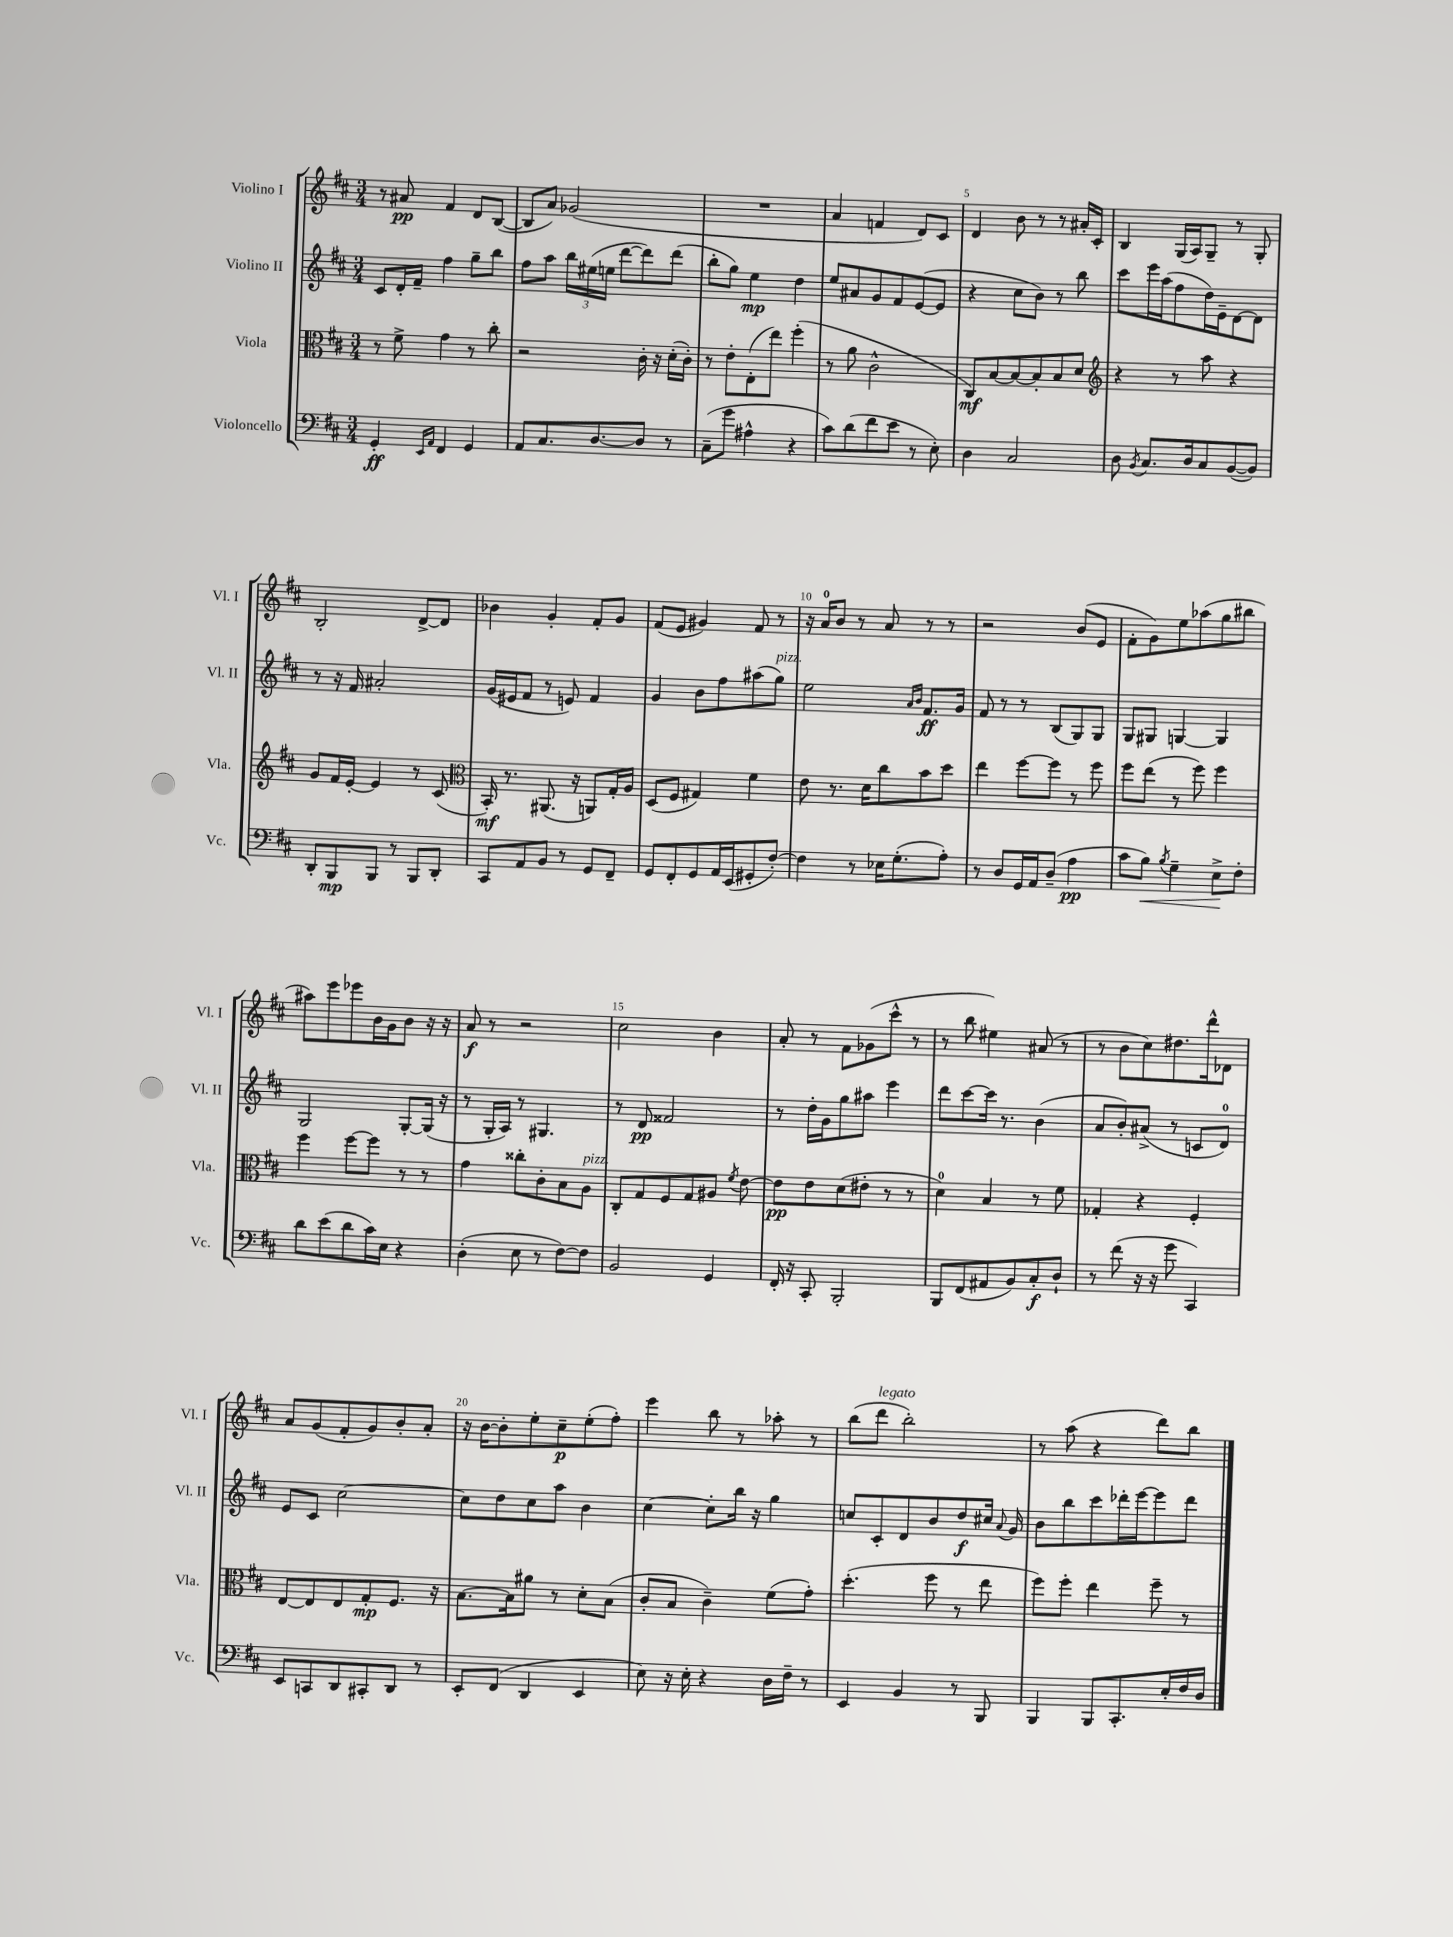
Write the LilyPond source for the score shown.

<<
\new StaffGroup <<
\new Staff = "s0" \with { instrumentName = "Violino I" shortInstrumentName = "Vl. I" } {
    \clef treble \key d \major \numericTimeSignature \time 3/4
    \autoBeamOff r8 ais'8\pp fis'4 d'8[ b8]~( |
    b8[ a'8]) ges'2( |
    R2. |
    a'4 f'4 d'8[) cis'8] |
    d'4 b'8 r8 r8 ais'16[-. cis'16]-. |
    b4 g16[( a16) g8]-- r8 g8-. |
    b2-. d'8[~-> d'8] |
    bes'4 g'4-. fis'8[-. g'8] |
    fis'8[( e'8] gis'4) fis'8 r8 |
    r16 a'16[-0 b'8] r8 a'8 r8 r8 |
    r2 b'8[( e'8] |
    fis'8[-. g'8) e''8 aes''8( g''8 bis''8] |
    ais''8[) e'''8 ees'''8 b'16 g'16 b'8] r16 r16 |
    a'8\f r8 r2 |
    cis''2 b'4 |
    a'8-. r8 fis'8[ ges'8( cis'''8]-^ r8 |
    r8 b''8 eis''4) ais'8( r8 |
    r8 b'8[ cis''8) dis''8. d'''16-^ des'8] |
    a'8[ g'8( fis'8-. g'8) b'8-. a'8]-. |
    r16 b'16[~ b'8-. e''8-. cis''8--\p e''8-.( fis''8]-.) |
    e'''4 b''8 r8 aes''8-. r8 |
    b''8[( d'''8]^\markup { \italic "legato" } b''2-.) |
    r8 a''8( r4 d'''8[) b''8] \bar "|." |
}
\new Staff = "s1" \with { instrumentName = "Violino II" shortInstrumentName = "Vl. II" } {
    \clef treble \key d \major \numericTimeSignature \time 3/4
    \autoBeamOff cis'8[ d'16-. fis'16]-- fis''4 g''8[-- b''8] |
    fis''8[ a''8] \tuplet 3/2 { b''16[ eis''16( e''16] } d'''8[~ d'''8) d'''8]( |
    b''8[-. g''8]) e''4\mp d''4 |
    e''8[ ais'8 g'8 fis'8 e'8~( e'8] |
    r4 cis''8[ b'8]) r8 b''8 |
    cis'''8[ e'''16 a''16( fis''8 d''16) e'16-- d'8~ d'8] |
    r8 r16 fis'16 ais'2-. |
    g'16[( eis'16 fis'8] r8 e'8) fis'4 |
    g'4 b'8[ fis''8 ais''8( g''8]^\markup { \italic "pizz." }) |
    e''2 \grace { a'16[ b'16] } fis'8.[\ff g'16] |
    fis'8 r8 r8 b8[( g8) g8] |
    g8[ gis8] g4~ g4 |
    g2 g8[~-. g16]( r16 |
    r8 g16[-. a16]) r8 gis4. |
    r8 d'8\pp fisis'2 |
    r8 d''16[-. g'16 g''8 ais''8] e'''4 |
    d'''8[ cis'''8~ cis'''16] r8. b'4( |
    a'8[ b'8-.) ais'8]->( r8 c'8[ d'8]-0) |
    e'8[ cis'8] cis''2~ |
    cis''8[ d''8 cis''8 a''8] b'4 |
    cis''4~ cis''8[-. b''16] r16 g''4 |
    c''8[ cis'8-. d'8 b'8 d''8\f cis''16] \appoggiatura { a'8 } g'16 |
    b'8[ b''8 cis'''8 des'''16-. e'''16~ e'''8 des'''8] \bar "|." |
}
\new Staff = "s2" \with { instrumentName = "Viola" shortInstrumentName = "Vla." } {
    \clef alto \key d \major \numericTimeSignature \time 3/4
    \autoBeamOff r8 fis'8-> g'4 r8 cis''8-. |
    r2 cis'16-. r16 d'16[-.( cis'16]-.) |
    r8 e'8[-. e8-.( e''8]) fis''4-.( |
    r8 a'8 cis'2-^ |
    cis8[\mf) b8~ b8~ b8-. b8 d'8] |
    \clef treble r4 r8 a''8 r4 |
    g'8[ fis'16 e'16]~-. e'4 r8 cis'8( |
    \clef alto b,16-.\mf) r8. ais,8.( r16 a,8[) g16-. a16] |
    d8[( fis8] gis4) fis'4 |
    e'8 r8. d'16[ cis''8 b'8 d''8] |
    e''4 fis''8[~ fis''8] r8 fis''8 |
    fis''8[ e''8]( r8 fis''8) fis''4 |
    fis''4 fis''8[~ fis''8] r8 r8 |
    g'4 cisis''8[-. cis'8-. b8 a8]^\markup { \italic "pizz." } |
    cis8[-. g8 fis8 g8 ais8] \acciaccatura { fis'8 } e'8~ |
    e'8[\pp e'8 d'8( eis'8]-. r8 r8 |
    d'4-0) b4 r8 fis'8 |
    ges4-. r4 fis4-. |
    e8[~ e8 e8 g8-.\mp fis8.] r16 |
    b8.[~ b16 ais'8] r8 d'8[-. b8]( |
    cis'8[-. b8] cis'4--) fis'8[( g'8]-.) |
    d''4.-.( fis''8 r8 e''8 |
    fis''8[) fis''8]-. e''4 fis''8-- r8 \bar "|." |
}
\new Staff = "s3" \with { instrumentName = "Violoncello" shortInstrumentName = "Vc." } {
    \clef bass \key d \major \numericTimeSignature \time 3/4
    \autoBeamOff g,4-.\ff \grace { e,16[ a,16] } fis,4 g,4 |
    a,8[ cis8. d8.~ d8] r8 |
    cis8[--( g'8] ais4-^ r4 |
    cis'8[) d'8( fis'8 e'8] r8 e8-.) |
    d4 cis2 |
    d8 \acciaccatura { b,8 } cis8.[ d16 cis8 b,8~( b,8]) |
    d,8[-. b,,8\mp b,,8] r8 b,,8[ d,8]-. |
    cis,8[ a,8 b,8] r8 g,8[ fis,8]-- |
    g,8[ fis,8-. g,8 a,16 e,16( gis,8-. fis8]~-.) |
    fis4 r8 ees16[ g8.-.( a8]-.) |
    r8 d8[ g,16 a,16 d8]--( a4\pp |
    cis'8[ b8]\<) \acciaccatura { b8 } g4-- e8[->\! fis8]-. |
    d'8[ e'8( d'8 cis'16) e16] r4 |
    d4-.( e8 r8 fis8[~) fis8] |
    b,2 g,4 |
    fis,16-. r16 cis,8-. b,,2-. |
    b,,8[ fis,8( ais,8 b,8) cis8-.\f d8]-! |
    r8 fis'8( r16 r16 g'8 cis,4) |
    e,8[ c,8 d,8 cis,8-. d,8] r8 |
    e,8[-. fis,8]( d,4 e,4 |
    e8) r16 e16-. r4 d16[ fis16]-- r8 |
    e,4 b,4 r8 b,,8 |
    b,,4 b,,8[ cis,8.-. e16-. fis16 d16] \bar "|." |
}
>>
>>
\layout { \context { \Score \override BarNumber.break-visibility = ##(#f #t #t) barNumberVisibility = #(every-nth-bar-number-visible 5) } }
